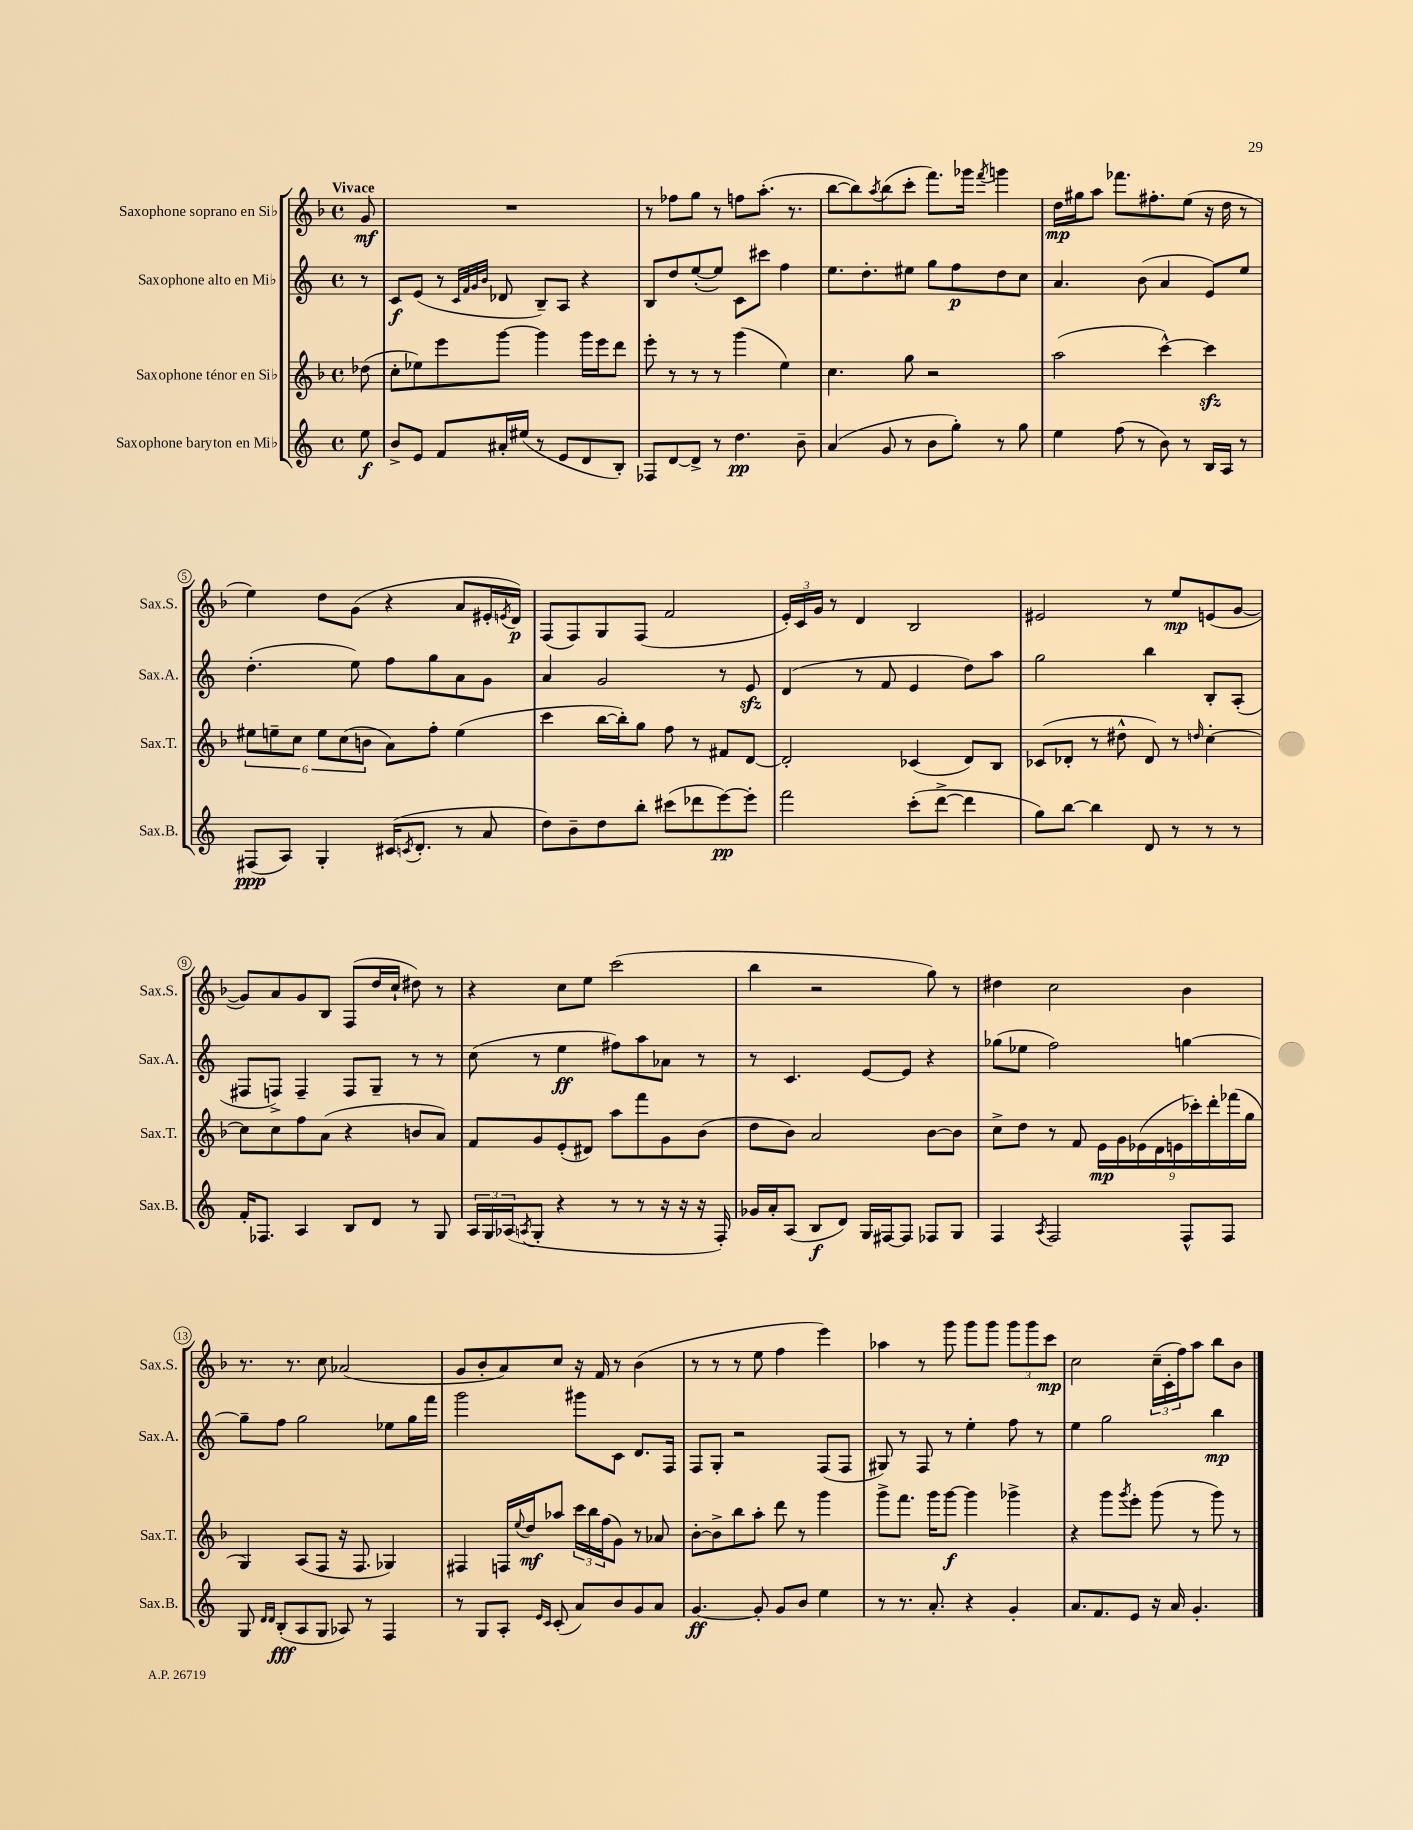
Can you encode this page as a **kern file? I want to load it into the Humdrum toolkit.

**kern	**kern	**kern	**kern
*staff4	*staff3	*staff2	*staff1
*clefG2	*clefG2	*clefG2	*clefG2
*k[]	*k[b-]	*k[]	*k[b-]
*M4/4	*M4/4	*M4/4	*M4/4
*met(c)	*met(c)	*met(c)	*met(c)
8ee	(8dd-	8r	8g
=	=	=	=
8b^	8cc'	8c	1r
8e	8ee-)	(8e	.
8f	8eee	8r	.
.	.	32qqc	.
.	.	32qqf	.
.	.	32qqg	.
.	.	32qqb	.
16a#'	[8ggg	8d-	.
(16ee#	.	.	.
8r	4ggg]	8B~)	.
8e	.	8A	.
8d	16ggg	4r	.
.	16eee	.	.
8B')	8ddd	.	.
=	=	=	=
8F-	8eee'	8B	8r
[8d	8r	8dd	8ff-
8d^]	8r	([8ee'	8gg
8r	8r	8ee])	8r
4.dd	(4ggg	8c	8ff
.	.	8ccc#	(8.aa'
.	4ee)	4ff	.
.	.	.	8.r
8b~	.	.	.
=	=	=	=
(4a	4.cc	8.ee	[8bb-
.	.	.	8bb-])
.	.	8.dd'	.
.	.	.	8qaa
8g	.	.	(8bb-
8r	8gg	8ee#	8ccc'
8b	2r	8gg	8.fff)
8gg')	.	8ff	.
.	.	.	16ggg-
.	.	.	8qfff
8r	.	8dd	4ggg
8gg	.	8cc	.
=	=	=	=
4ee	(2aa	4.a	16dd
.	.	.	16gg#
.	.	.	8aa
(8ff	.	.	8.fff-
8r	.	(8b	.
.	.	.	8.ff#'
8b)	[4ccc^^)	4a	.
8r	.	.	(8ee
16B	4ccc]	8e)	16r
16A	.	.	16dd
8r	.	8ee	8r
=	=	=	=
(8F#	12ee#	(4.dd'	4ee)
.	12ee~	.	.
8A)	.	.	.
.	12cc	.	.
4G'	12ee	.	8dd
.	(12cc	.	.
.	.	8ee)	(8g
.	12b	.	.
(16c#	8a)	8ff	4r
8qc	.	.	.
8.d'	.	.	.
.	8ff'	8gg	.
8r	(4ee	8a	8a
8a	.	8g	16e#'
.	.	.	8qe
.	.	.	16d)
=	=	=	=
8dd)	4ccc	4a	(8F
8b~	.	.	8F)
8dd	[16bb-	2g	8G
.	16bb-'])	.	.
8bb'	8gg	.	(8F
(8ccc#	8ff	.	2f
8ddd-	8r	.	.
[8eee)	8f#	8r	.
8eee']	[8d	8e	.
=	=	=	=
2fff	2d']	(4d	24e')
.	.	.	24c
.	.	.	24g
.	.	.	8r
.	.	8r	4d
.	.	8f	.
(8ccc'	(4c-	4e	2B-
[8ddd^	.	.	.
4ddd]	8d)	8dd)	.
.	8B-	8aa	.
=	=	=	=
8gg)	(8c-	2gg	2e#
[8bb	8d-'	.	.
4bb]	8r	.	.
.	8dd#^^	.	.
8d	8d-)	4bb	8r
8r	8r	.	8ee
.	16qqdd	.	.
8r	[4cc'	8B'	(8e
8r	.	(8A'	[8g
=	=	=	=
16f'	8cc]	8F#	8g])
8.F-	.	.	.
.	8cc	8F^)	8a
4A	8ff	4F~	8g
.	(8a	.	8B-
8B	4r	8F	(8F
8d	.	8G~	16dd
.	.	.	16cc`
8r	8b	8r	8dd#)
8G	8a)	8r	8r
=	=	=	=
24A	8f	(8cc	4r
24G	.	.	.
(24A-	.	.	.
8qA	.	.	.
8G'	8g	8r	.
4r	(8e'	4ee	8cc
.	8d#)	.	8ee
8r	8aa	8ff#)	(2ccc
8r	8fff	8aa	.
16r	8g	8a-	.
16r	.	.	.
16r	(8b-	8r	.
16F')	.	.	.
=	=	=	=
16g-	8dd	8r	4bb-
16a'	.	.	.
(8A	8b-)	4.c	.
8B	2a	.	2r
8d)	.	.	.
16G	.	[8e	.
[16F#	.	.	.
8F#]	.	8e]	.
8F-	[8b-	4r	8gg)
8G	8b-]	.	8r
=	=	=	=
4F	8cc^	(8gg-	4dd#
.	8dd	8ee-	.
8qA	.	.	.
2F	8r	2ff)	2cc
.	8f	.	.
.	18e	.	.
.	18g	.	.
.	(18e-	.	.
.	18d	.	.
.	18e	.	.
8F^^	.	[4gg	4b-
.	18ccc-')	.	.
.	18ddd'	.	.
8F	.	.	.
.	(18fff-	.	.
.	18gg	.	.
=	=	=	=
8G	4G)	8gg~]	8.r
16qqd	.	.	.
16qqd	.	.	.
(8B'	.	8ff	.
.	.	.	8.r
8A	(8A	2gg	.
8G	8F	.	8cc
8A-)	16r	.	(2a-
.	8.F	.	.
8r	.	.	.
4F	4G-)	8ee-	.
.	.	16gg	.
.	.	16fff	.
=	=	=	=
8r	4F#	2ggg	8g
8G	.	.	8b-'
8A'	16F	.	8a)
.	8qqee	.	.
.	16dd	.	.
16qqe	.	.	.
16qqc	.	.	.
(8c'	8aa-	.	8cc
8a)	24ccc	8ggg#	16r
.	24bb-	.	.
.	.	.	16f
.	(24ff	.	.
8b	8g)	8c	8r
8g	8r	8.d	(4b-
8a	8a-	.	.
.	.	16F	.
=	=	=	=
[4.g	[8b-'	8F	8r
.	8b-^]	8G'	8r
.	8bb-	2r	8r
8g']	8aa'	.	8ee
8g	8ddd	.	4ff
8b	8r	.	.
4ee	4ggg	(8F	4eee)
.	.	8F	.
=	=	=	=
8r	8ggg^	8G#)	4aa-
8.r	8.fff	8r	.
.	.	8F	8r
8.a'	16ggg	.	.
.	[8ggg	8r	8ggg
4r	4ggg]	4ee'	8ggg
.	.	.	8ggg
4g'	4ggg-^	8ff	12ggg
.	.	.	12ggg
.	.	8r	.
.	.	.	12ccc
=	=	=	=
8.a	4r	4ee	2cc
8.f	.	.	.
.	8ggg	2gg	.
.	8qggg	.	.
8e	8eee'	.	.
16r	(8ggg	.	(24cc~
.	.	.	24c'
16a	.	.	.
.	.	.	24ff)
4.g'	8r	.	8aa
.	8ggg)	4bb	8bb-
.	8r	.	8b-
==	==	==	==
*-	*-	*-	*-
